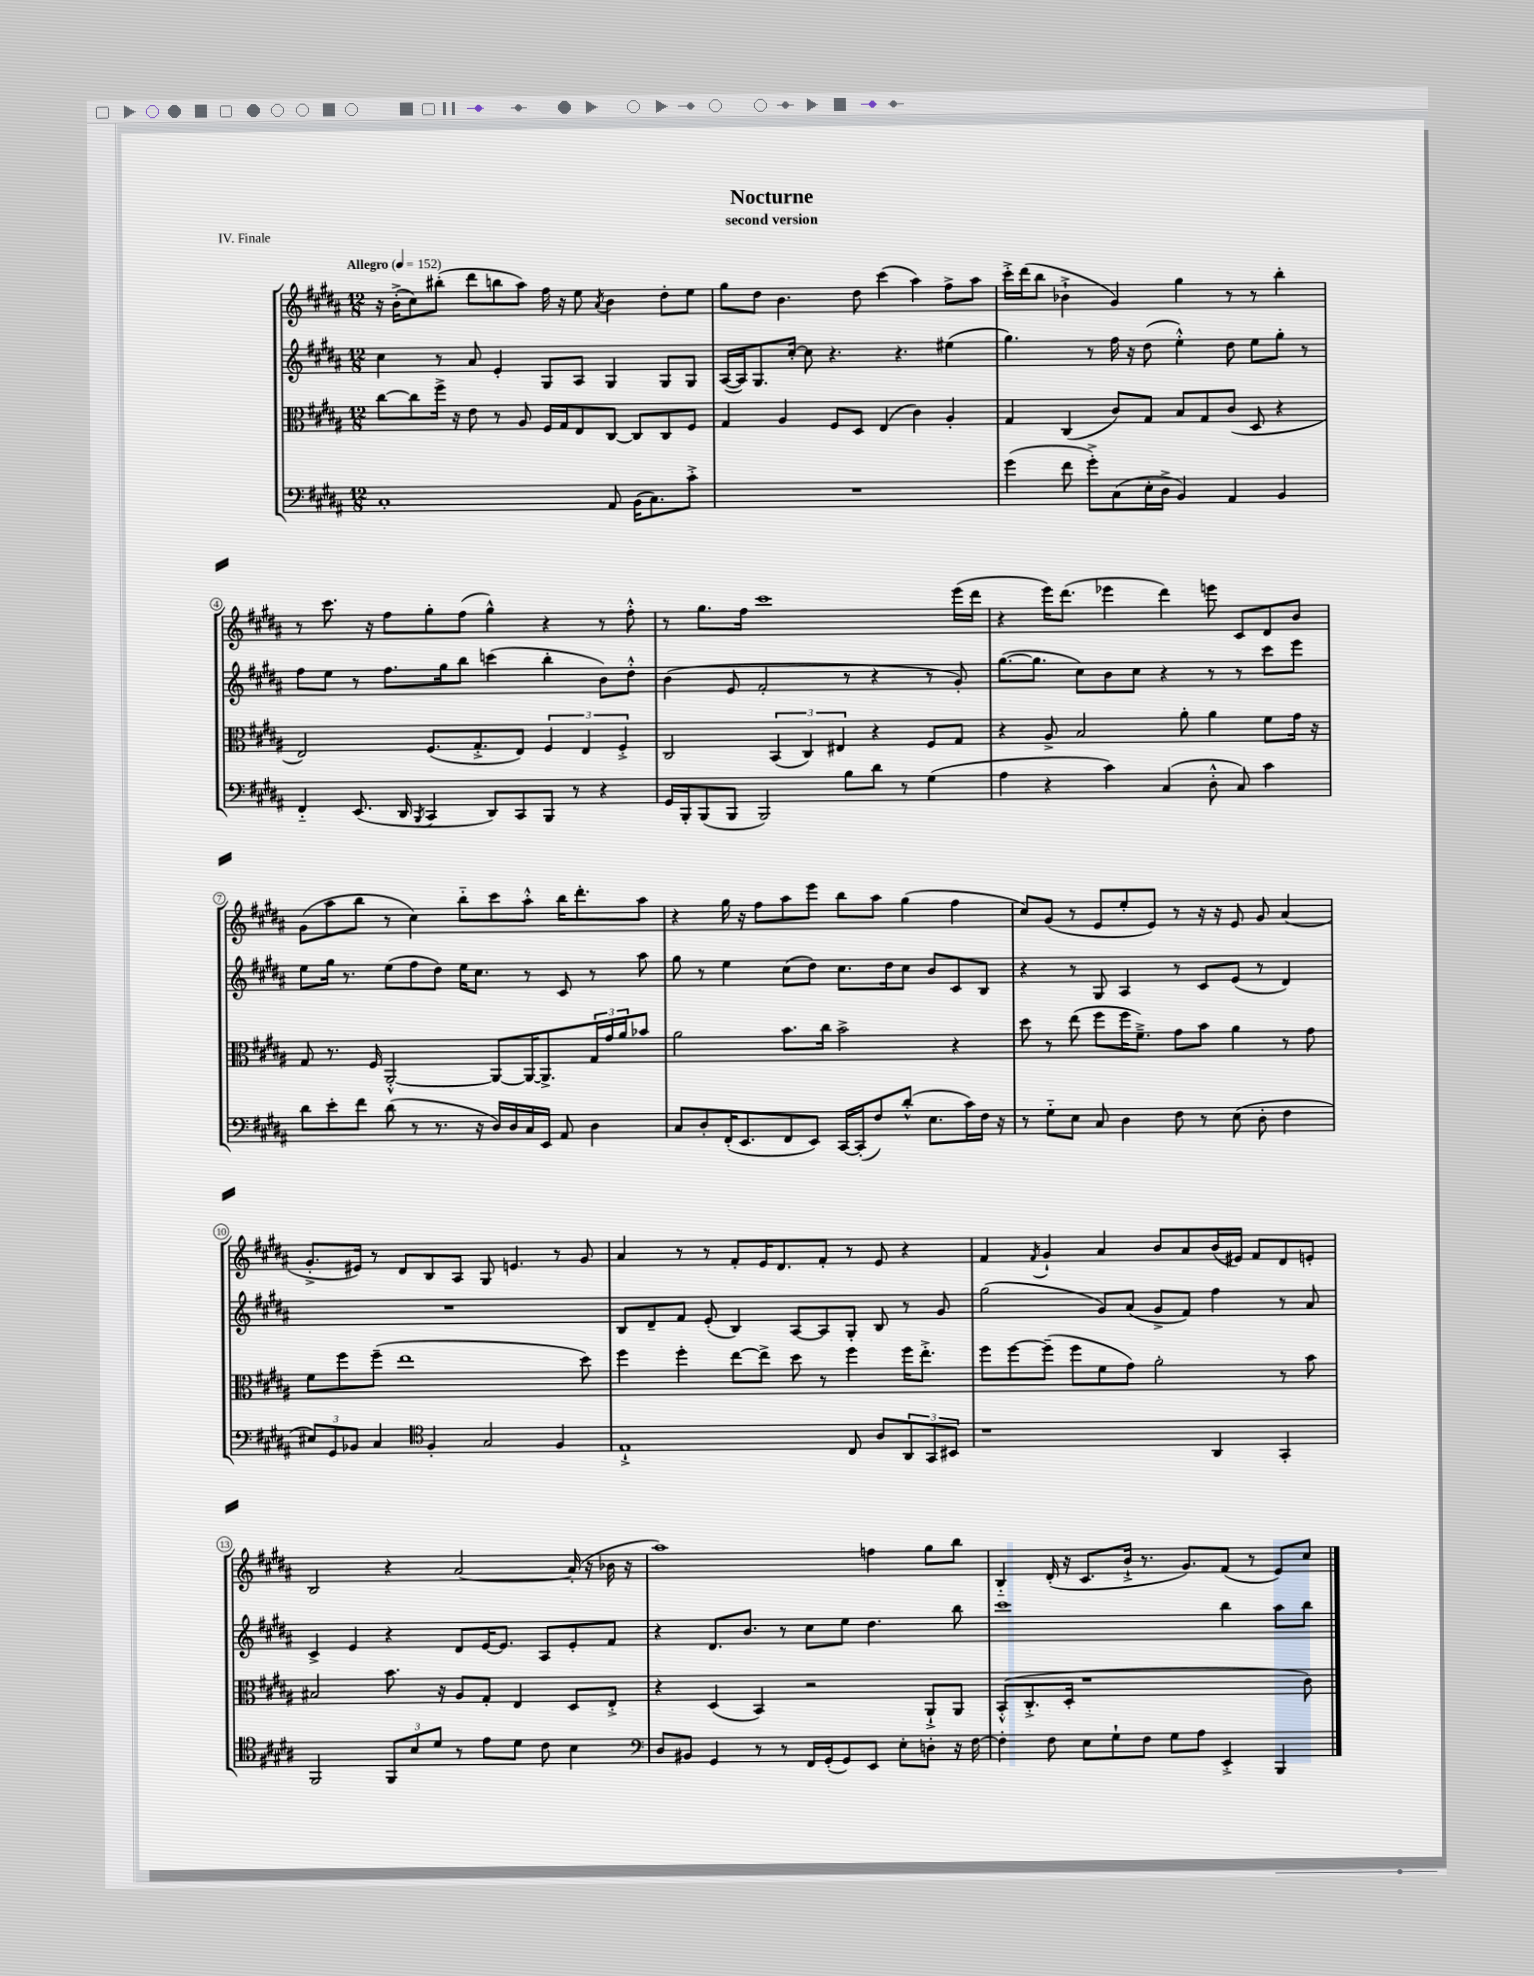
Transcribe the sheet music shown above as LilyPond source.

\header { title = "Nocturne" subtitle = "second version" piece = "IV. Finale" }
<<
\new StaffGroup <<
\new Staff = "s0" {
    \clef treble \key b \major \numericTimeSignature \time 12/8 \tempo "Allegro" 4 = 152
    r16 b'16-.->( cis''8) bis''8-.( dis'''8 b''8 ais''8) fis''16 r16 e''8 \acciaccatura { ais'8 } b'4 dis''8-. e''8 |
    gis''8 dis''8 b'4. dis''8 cis'''4( ais''4) fis''8-> ais''8 |
    cis'''16-.-> dis'''16( b''8 bes'4-!-> gis'4) gis''4 r8 r8 b''4-. |
    r8 cis'''8. r16 fis''8 gis''8-. fis''8( gis''4-^) r4 r8 fis''8-.-^ |
    r8 gis''8. fis''16 cis'''1 e'''16( dis'''16 |
    r4 e'''16) dis'''8.( ees'''4 dis'''4) e'''8 cis'8 dis'8 b'8 |
    gis'8( ais''8 b''8 r8 cis''4) b''8-_ cis'''8 ais''8-.-^ b''16 dis'''8.-. ais''8 |
    r4 gis''16 r16 fis''8 ais''8 e'''8 b''8 ais''8 gis''4( fis''4 |
    cis''8) gis'8( r8 e'8 e''8-. e'8) r8 r16 r16 e'8 gis'8 ais'4( |
    gis'8.-.-> eis'16) r8 dis'8 b8 ais8 gis8 e'4. r8 gis'8 |
    ais'4 r8 r8 fis'8-. e'16 dis'8. fis'8-. r8 e'8 r4 |
    fis'4 \acciaccatura { fis'8 } gis'4-! ais'4 b'8 ais'8 b'16( eis'16) fis'8 dis'8 e'8-. |
    b2 r4 ais'2~ ais'16-.( r16 bes'16 r16 |
    ais''1) f''4 gis''8 b''8 |
    b4-_ dis'16-.( r16 cis'8. b'16-!-> r8. gis'8.) fis'8( r8 e'8) cis''8 \bar "|." |
}
\new Staff = "s1" {
    \clef treble \key b \major \numericTimeSignature \time 12/8
    cis''4 r8 ais'8 e'4-. gis8 ais8 gis4 gis8 gis8 |
    ais16~( ais16) gis8. cis''16~-. cis''8 r4. r4. eis''4( |
    gis''4.) r8 fis''16 r16 dis''8( e''4-.-^) dis''8 e''8 gis''8-. r8 |
    fis''8 e''8 r8 fis''8. gis''16 b''8 c'''4( b''4-. b'8) dis''8-.-^ |
    b'4( e'8 fis'2-. r8 r4 r8 gis'8-.) |
    gis''8.~( gis''8. cis''8) b'8 cis''8 r4 r8 r8 cis'''8 e'''8 |
    e''8 gis''16 r8. e''8( fis''8 dis''8) e''16 cis''8. r8 cis'8 r8 ais''8 |
    gis''8 r8 e''4 cis''8( dis''8) cis''8. dis''16 cis''8 b'8 cis'8 b8 |
    r4 r8 gis8 ais4 r8 cis'8 e'8( r8 dis'4) |
    R1. |
    b8 dis'8-- fis'8 e'8-.( b4) ais8~ ais8 gis8-. b8 r8 gis'8 |
    gis''2( gis'8) ais'8( gis'8-> fis'8) fis''4 r8 ais'8 |
    cis'4-> e'4 r4 dis'8 e'16~ e'8. ais8 e'8-. fis'8 |
    r4 dis'8. b'8. r8 cis''8 e''8 dis''4. b''8 |
    cis'''1 b''4 ais''8 b''8 \bar "|." |
}
\new Staff = "s2" {
    \clef alto \key b \major \numericTimeSignature \time 12/8
    cis''8~ cis''8 fis''16-> r16 e'8 r8 ais8 fis16 gis16 e8 cis8~ cis8 cis8 fis8 |
    gis4 ais4 fis8 dis8 e4( cis'4) ais4-. |
    gis4 cis4( cis'8) gis8 b8 gis8 cis'8( dis8 r4 |
    e2) fis8.( gis8.-.-> e8) \tuplet 3/2 { fis4 e4 fis4-.-> } |
    cis2 \tuplet 3/2 { b,4( cis4) eis4 } r4 fis8 gis8 |
    r4 ais8-> b2 ais'8-. ais'4 fis'8 gis'16 r16 |
    gis8 r8. fis16 ais,2~-.-^ ais,8~ ais,16~ ais,8.-> \tuplet 3/2 { gis16 gis'16 ais'16 } bes'8 |
    ais'2 b'8. cis''16 b'2-> r4 |
    dis''8 r8 e''8( fis''8 fis''16 fis'8.--->) gis'8 b'8 ais'4 r8 gis'8 |
    fis'8 fis''8 fis''8--( e''1 dis''8) |
    fis''4 fis''4-. e''8~ e''8-> dis''8 r8 fis''4 fis''16 e''8.-.-> |
    fis''8 fis''8~ fis''8--( fis''8 fis'8 gis'8) ais'2-. r8 b'8 |
    bis2 b'8. r16 ais8 gis8-. e4 dis8 e8-.-> |
    r4 dis4( b,4) r2 ais,8-!-> ais,8 |
    b,8-.-^( cis8.-.-> dis16-. r1 cis'8) \bar "|." |
}
\new Staff = "s3" {
    \clef bass \key b \major \numericTimeSignature \time 12/8
    cis1-. ais,8 b,16( cis8.) cis'8-.-> |
    R1. |
    gis'4( fis'8 gis'8-.->) cis8( e16-. dis16-> b,4) ais,4 b,4 |
    fis,4-_ e,8.( dis,16 \acciaccatura { b,,8 } cis,4 dis,8) cis,8 b,,8 r8 r4 |
    gis,16 b,,16-. b,,8( b,,8 b,,2) b8 dis'8 r8 gis4( |
    ais4 r4 cis'4) cis4( dis8-.-^ cis8) cis'4 |
    dis'8 e'8-. fis'8 dis'8( r8 r8. r16 dis16) dis16 cis16 e,16 ais,8 dis4 |
    cis8 dis8-. fis,16-.( e,8. fis,8 e,8) cis,16~ cis,16-.( fis8) dis'8-.-^( e8. cis'16) fis16 r16 |
    r8 gis8-_ e8 cis8 dis4 fis8 r8 e8( dis8-. fis4 |
    \tuplet 3/2 { eis8) gis,8 bes,8 } cis4 \clef tenor fis4-. gis2 fis4 |
    e1-!-> cis8 ais8 \tuplet 3/2 { ais,8 gis,8 bis,8 } |
    r1 ais,4 gis,4-. |
    fis,2 \tuplet 3/2 { fis,8 b8 dis'8 } r8 e'8 dis'8 cis'8 b4 |
    \clef bass dis8 bis,8 gis,4 r8 r8 fis,16 gis,16-.( gis,8) e,8 e8-. d8-. r16 fis16~ |
    fis4-. fis8 e8 gis8-! fis8 gis8 ais8 e,4-.-> b,,4 \bar "|." |
}
>>
>>
\layout { \context { \Score \override BarNumber.stencil = #(make-stencil-circler 0.1 0.3 ly:text-interface::print) } }
